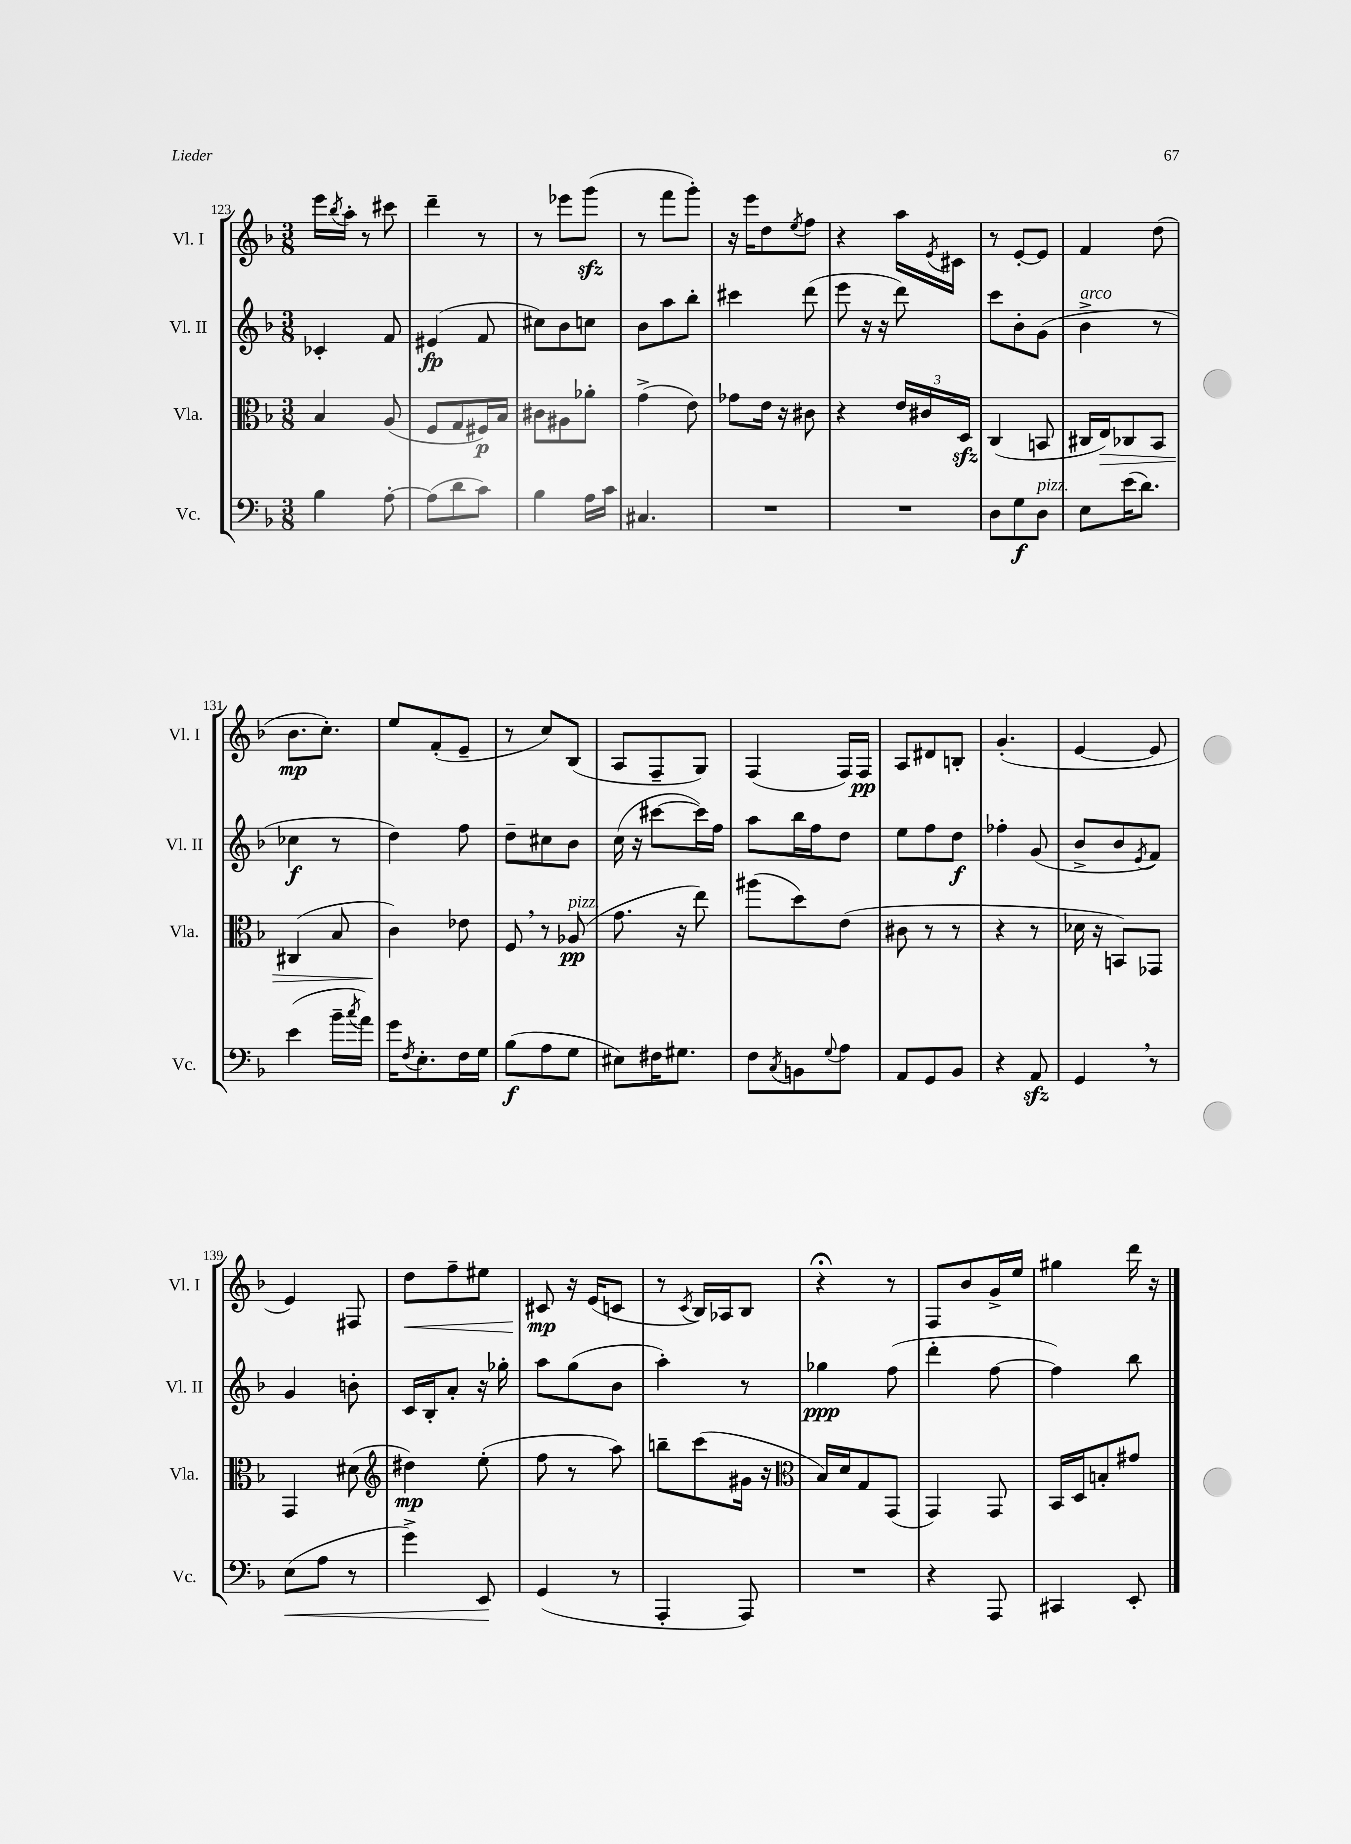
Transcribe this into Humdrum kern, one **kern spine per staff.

**kern	**kern	**kern	**kern
*staff4	*staff3	*staff2	*staff1
*clefF4	*clefC3	*clefG2	*clefG2
*k[b-]	*k[b-]	*k[b-]	*k[b-]
*M3/8	*M3/8	*M3/8	*M3/8
4B-	4B-	4c-'	16eee
.	.	.	8qbb-
.	.	.	16aa'
.	.	.	8r
[8A'	(8A	8f	8ccc#
=	=	=	=
(8A]	8F	(4e#	4ddd~
8d	8G	.	.
8c)	16F#)	8f	8r
.	16B-	.	.
=	=	=	=
4B-	8c#	8cc#)	8r
.	8A#	8b-	8eee-
16A	8a-'	8cc	(8ggg
16c	.	.	.
=	=	=	=
4.C#	(4g^	8b-	8r
.	.	8aa	8fff
.	8e)	8bb-'	8ggg')
=	=	=	=
4.r	8g-	4ccc#	16r
.	.	.	16eee
.	16e	.	8dd
.	16r	.	.
.	.	.	8qee
.	8c#	(8ddd	8ff
=	=	=	=
4.r	4r	8eee	4r
.	.	16r	.
.	.	16r	.
.	24e	8ddd)	16aa
.	24c#	.	.
.	.	.	8qe
.	.	.	16c#
.	24D	.	.
=	=	=	=
8D	(4C	8ccc	8r
8G	.	8b-'	[8e'
8D	8BB	(8g	8e]
=	=	=	=
8E	16C#	4b-^	4f
.	16E)	.	.
(16e	8C-	.	.
8.d)	.	.	.
.	8BB-	8r	(8dd
=	=	=	=
(4e	(4C#	4cc-	8.b-
.	.	.	8.cc')
16b-~	8B-	8r	.
8qcc	.	.	.
16a)	.	.	.
=	=	=	=
16g	4c)	4dd)	8ee
8qF	.	.	.
8.E'	.	.	.
.	.	.	(8f'
16F	8e-	8ff	8e~
16G	.	.	.
=	=	=	=
(8B-	8F	8dd~	8r
8A	8r	8cc#	8cc)
8G	(8A-	8b-	(8B-
=	=	=	=
8E#)	8.g	(16cc	8A
.	.	16r	.
16F#	.	[8ccc#	8F~
8.G#	16r	.	.
.	8ee)	16ccc#])	8G)
.	.	16ff	.
=	=	=	=
8F	(8aa#	8aa	(4F
8qC	.	.	.
8BB	8dd)	16bb-	.
.	.	16ff	.
8qqG	.	.	.
8A	(8e	8dd	16F)
.	.	.	16F
=	=	=	=
8AA	8c#	8ee	8A
8GG	8r	8ff	8d#
8BB-	8r	8dd	8B'
=	=	=	=
4r	4r	4ff-'	(4.g'
8AA	8r	(8g	.
=	=	=	=
4GG	16d-	8b-^	[4e
.	16r	.	.
.	8BB)	8b-	.
.	.	8qe	.
8r	8GG-	8f)	8e]
=	=	=	=
(8E	4GG	4g	4e)
8A	.	.	.
8r	(8d#	8b'	8F#
=	=	=	=
*	*clefG2	*	*
4g^)	4dd#)	16c	8dd
.	.	16B-'	.
.	.	8a'	8ff~
8EE	(8ee'	16r	8ee#
.	.	16gg-'	.
=	=	=	=
(4GG	8ff	8aa	8c#
.	8r	(8gg	16r
.	.	.	(16e
8r	8aa)	8b-	8c
=	=	=	=
4AAA'	8bb~	4aa')	8r
.	.	.	8qc
.	(8ccc	.	16B-)
.	.	.	16A-
8AAA)	16g#	8r	8B-
.	16r	.	.
=	=	=	=
*	*clefC3	*	*
4.r	16B-)	4gg-	4r;
.	16d	.	.
.	8G	.	.
.	(8GG	(8ff	8r
=	=	=	=
4r	4GG)	4ddd'	8F
.	.	.	8b-
8AAA	8GG	[8ff	16g^
.	.	.	16ee
=	=	=	=
4CC#	16BB-	4ff])	4gg#
.	16D	.	.
.	8B'	.	.
8EE'	8g#	8bb-	16ddd
.	.	.	16r
==	==	==	==
*-	*-	*-	*-
